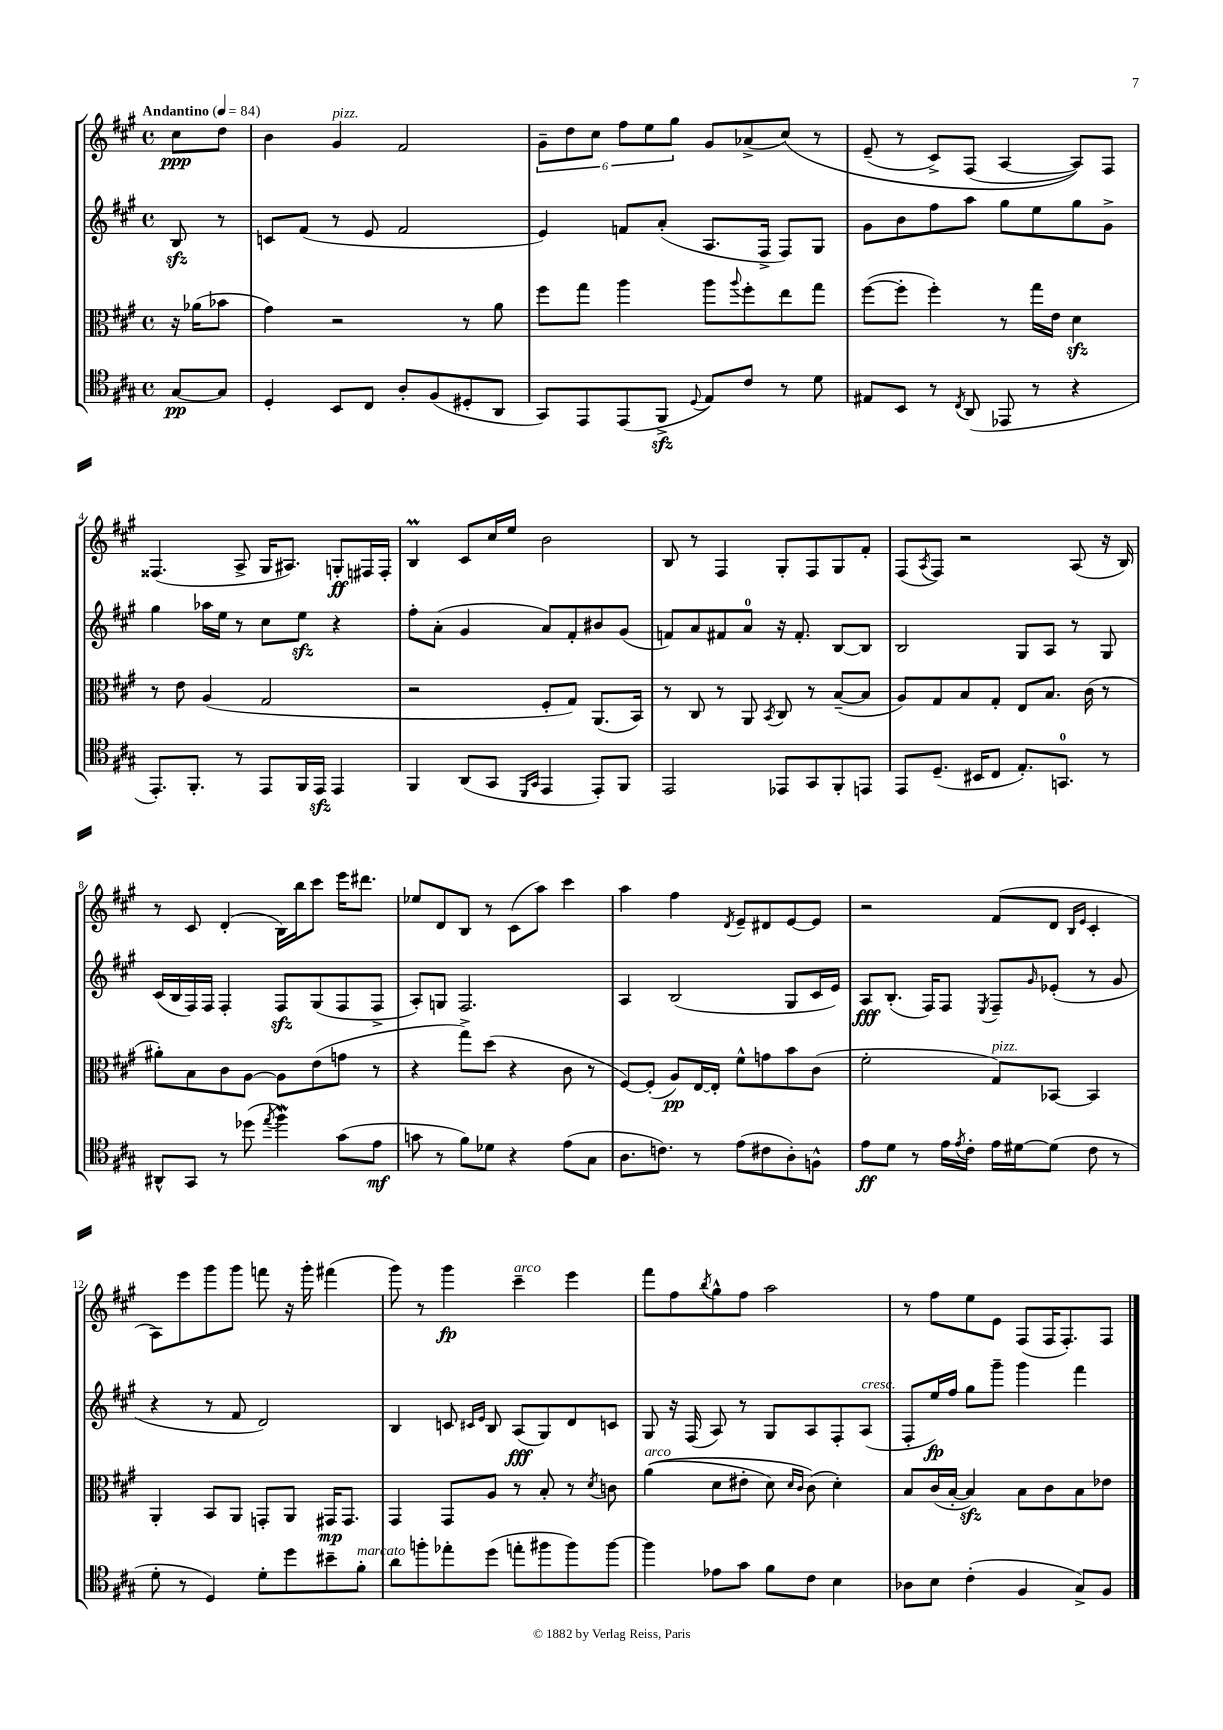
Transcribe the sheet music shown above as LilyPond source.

<<
\new StaffGroup <<
\new Staff = "s0" {
    \clef treble \key a \major \defaultTimeSignature \time 4/4 \partial 4 \tempo "Andantino" 4 = 84
    cis''8\ppp d''8 |
    b'4 gis'4^\markup { \italic "pizz." } fis'2 |
    \tuplet 6/4 { gis'8-- d''8 cis''8 fis''8 e''8 gis''8 } gis'8 aes'8->( cis''8)\( r8 |
    e'8--( r8 cis'8->) fis8( a4~ a8)\) fis8 |
    fisis4.( a8-> gis16 ais8.) g8-.\ff fis16 fis16-. |
    b4\prall cis'8 cis''16 e''16 b'2 |
    b8 r8 fis4 gis8-. fis8 gis8 fis'8-. |
    fis8( \acciaccatura { a8 } fis8) r2 a8( r16 b16) |
    r8 cis'8 d'4-.( b16) b''16 cis'''8 e'''16 dis'''8. |
    ees''8 d'8 b8 r8 cis'8( a''8) cis'''4 |
    a''4 fis''4 \acciaccatura { d'8 } e'8-- dis'8 e'8~ e'8 |
    r2 fis'8( d'8 \grace { b16 e'16 } cis'4-. |
    a8) e'''8 gis'''8 gis'''8 f'''8 r16 gis'''16-. fis'''4( |
    gis'''8) r8 gis'''4\fp cis'''4--^\markup { \italic "arco" } e'''4 |
    fis'''8 fis''8 \acciaccatura { b''8 } gis''8-^ fis''8 a''2 |
    r8 fis''8 e''8 e'8 fis8( fis16 fis8.-.) fis8 \bar "|." |
}
\new Staff = "s1" {
    \clef treble \key a \major \defaultTimeSignature \time 4/4 \partial 4
    b8\sfz r8 |
    c'8 fis'8( r8 e'8 fis'2 |
    e'4) f'8 a'8-.( a8. fis16-> fis8) gis8 |
    gis'8 b'8 fis''8 a''8 gis''8 e''8 gis''8 gis'8-> |
    gis''4 aes''16 e''16 r8 cis''8 e''8\sfz r4 |
    fis''8-. a'8-.( gis'4 a'8) fis'8-. bis'8 gis'8( |
    f'8) a'8 fis'8 a'8-0 r16 fis'8.-. b8~ b8 |
    b2 gis8 a8 r8 gis8 |
    cis'16( b16 fis16) fis16 fis4-. fis8\sfz gis8( fis8 fis8-> |
    a8-.) g8 fis2. |
    a4 b2( gis8 cis'16 e'16) |
    a8\fff b8.-.( fis16) fis8 \acciaccatura { e8 } fis8-- \grace { gis'16 } ees'8-.( r8 gis'8 |
    r4 r8 fis'8 d'2) |
    b4 c'8 \grace { cis'16 e'16 } b8 a8\fff( gis8) d'8 c'8 |
    gis8 r16 fis16( a8) r8 gis8 a8 fis8-. a8^\markup { \italic "cresc." }( |
    fis8-. e''16\fp) fis''16 gis''8 gis'''8-- gis'''4 fis'''4 \bar "|." |
}
\new Staff = "s2" {
    \clef alto \key a \major \defaultTimeSignature \time 4/4 \partial 4
    r16 aes'16( bes'8 |
    gis'4) r2 r8 a'8 |
    fis''8 gis''8 a''4 a''8 \appoggiatura { a''8 } fis''8-. e''8 gis''8 |
    fis''8~( fis''8-. fis''4-.) r8 gis''16 e'16 d'4\sfz |
    r8 e'8 a4( gis2 |
    r2 fis8-. gis8) a,8.( b,16) |
    r8 cis8 r8 a,8 \acciaccatura { b,8 } cis8 r8 b8~--( b8 |
    a8) gis8 b8 gis8-. e8 b8. cis'16( r8 |
    ais'8-.) b8 cis'8 a8~ a8 e'8( g'8 r8 |
    r4 gis''8->) d''8( r4 cis'8 r8 |
    fis8~) fis8-.( a8\pp) e16~ e16-. fis'8-^ g'8 b'8 cis'8( |
    fis'2-. gis8^\markup { \italic "pizz." }) bes,8~ bes,4 |
    a,4-. b,8 a,8 g,8-. a,8 gis,16\mp gis,8. |
    gis,4 gis,8 a8 r8 b8-. r8 \acciaccatura { d'8 } c'8 |
    a'4^\markup { \italic "arco" }(\( d'8 eis'8-. d'8) \grace { d'16 cis'16 } cis'8(\) d'4-.) |
    b8 cis'16( b16~-. b4\sfz) b8 cis'8 b8 ees'8 \bar "|." |
}
\new Staff = "s3" {
    \clef tenor \key a \major \defaultTimeSignature \time 4/4 \partial 4
    gis8~\pp gis8 |
    d4-. b,8 cis8 a8-. fis8( dis8-. a,8 |
    gis,8) e,8 e,8( fis,8->\sfz \appoggiatura { d8 } e8) cis'8 r8 d'8 |
    eis8 b,8 r8 \acciaccatura { cis8 } a,8( ees,8 r8 r4 |
    e,8.-.) fis,8.-. r8 e,8 fis,16 e,16\sfz e,4 |
    fis,4 a,8( gis,8 \grace { d,16 gis,16 } e,4 e,8-.) fis,8 |
    e,2 ees,8 gis,8 fis,8-. e,8 |
    e,8 d8.--( bis,16 cis8 e8.-.) g,8.-0 r8 |
    ais,8-^ gis,8 r8 des''8( \acciaccatura { e''8 } fis''4\mordent) gis'8( e'8\mf |
    g'8 r8 fis'8) des'8 r4 e'8( gis8 |
    a8. c'8.) r8 e'8( cis'8 a8-.) f8-^ |
    e'8\ff d'8 r8 e'16 \acciaccatura { e'8 } cis'16-. e'16 dis'16~ dis'8( cis'8 r8 |
    d'8-. r8 d4) d'8-. d''8 bis'8-- fis'8-.^\markup { \italic "marcato" } |
    a'8 f''8-. ees''8-. d''8( e''8-. fis''8 fis''8) fis''8~ |
    fis''4 ees'8 gis'8 fis'8 cis'8 b4 |
    aes8 b8 cis'4-.( fis4 gis8->) fis8 \bar "|." |
}
>>
>>
